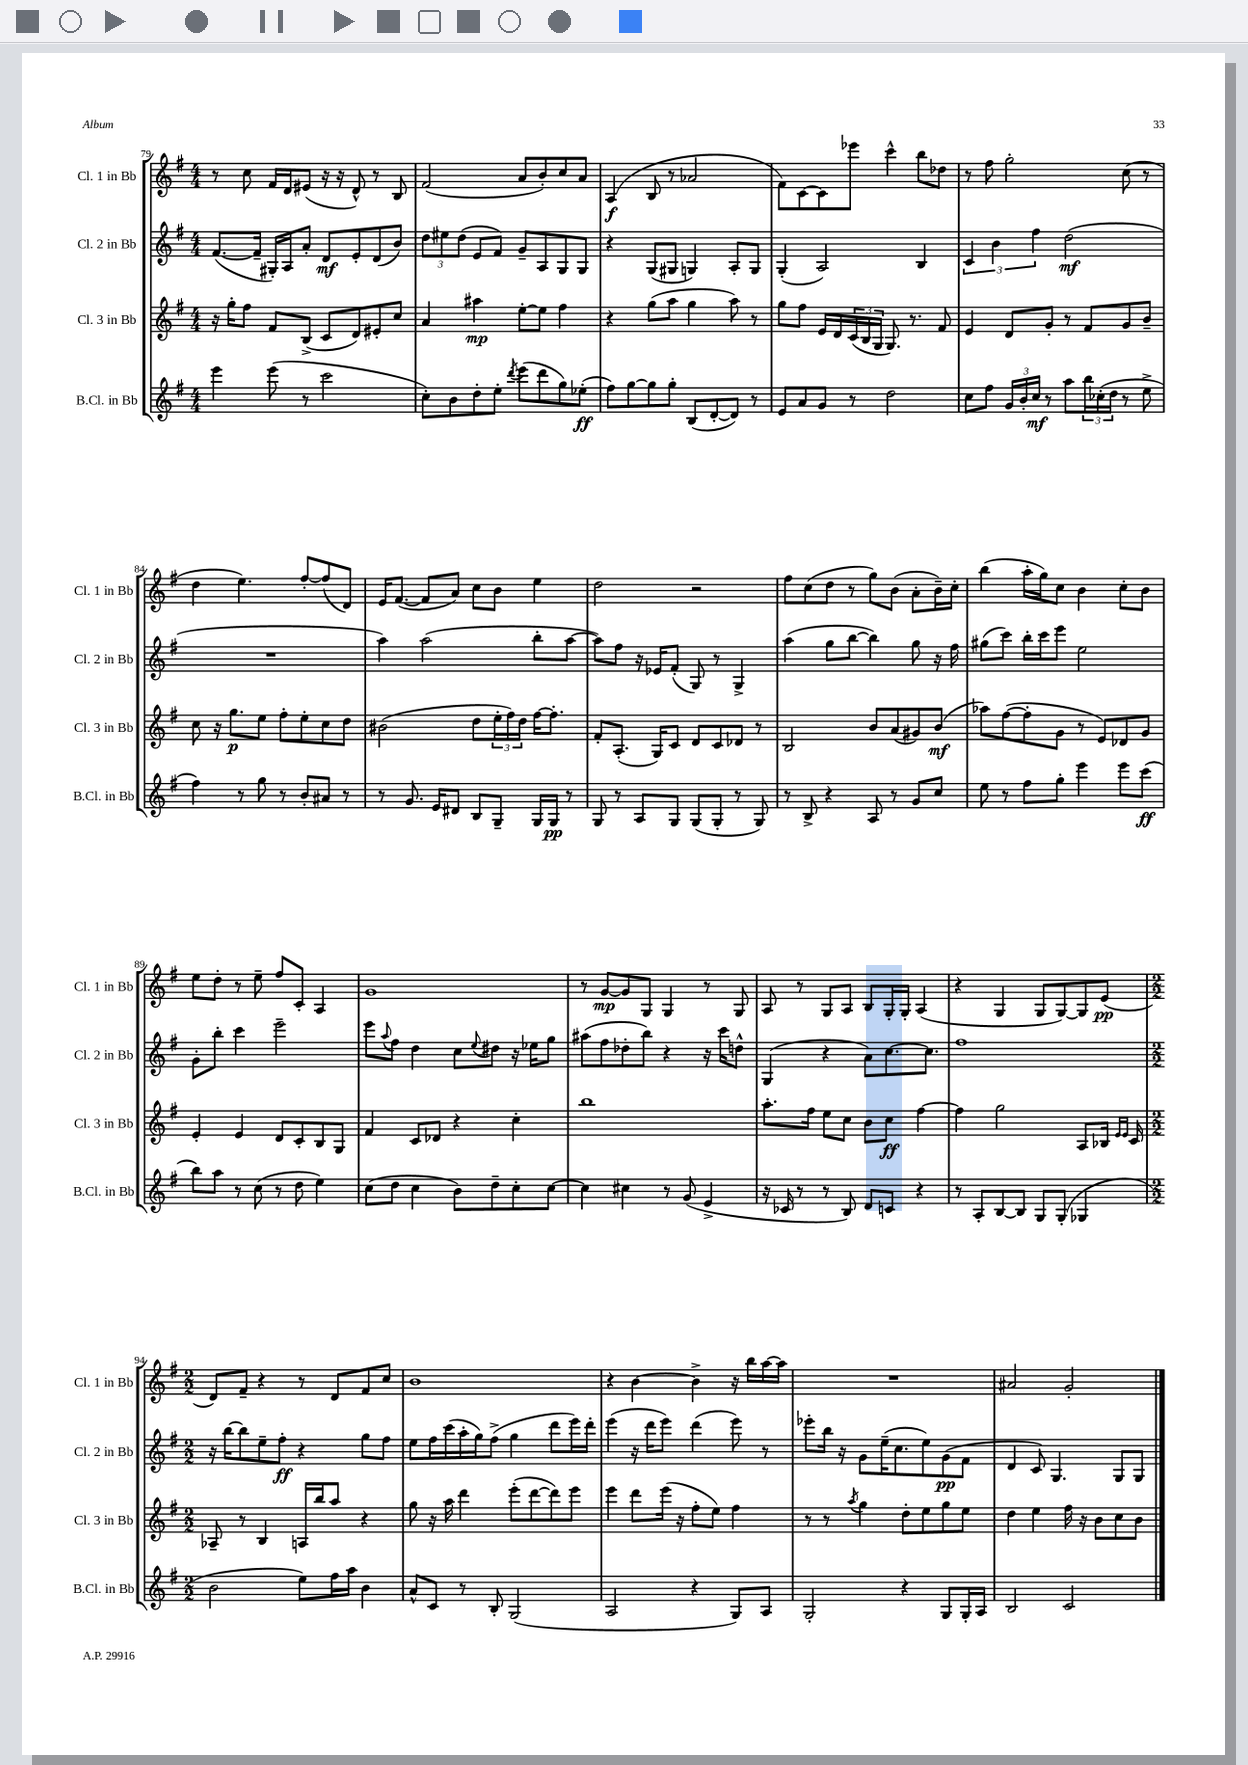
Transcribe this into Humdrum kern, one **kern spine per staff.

**kern	**kern	**kern	**kern
*staff4	*staff3	*staff2	*staff1
*clefG2	*clefG2	*clefG2	*clefG2
*k[f#]	*k[f#]	*k[f#]	*k[f#]
*M4/4	*M4/4	*M4/4	*M4/4
4eee\	16r	([8.f#/L	8r
.	16gg'\LK	.	.
.	8ff#\J	.	8cc\
.	.	16f#~/]Jk	.
(8eee\	8f#/L	16G#'/LL)	16f#/LL
.	.	16A/J	16d/J
8r	(8B^/J	8a'/J	(8e#/J
2ccc\	8c/L	8d/L	16r
.	.	.	16r
.	8d/)	8e'/	8d^^/)
.	8e#'/	(8d/	8r
.	8cc/J	8b/J)	8B/
=	=	=	=
8cc'\L)	4a/	12dd\L	(2f#/
.	.	12ee#\	.
8b\	.	.	.
.	.	(12dd\J	.
8dd'\	4aa#\	8e/L	.
8ee'\J	.	8f#/J)	.
8qddd/	.	.	.
(8eee\L	[8ee'\L	8g~/L	8a/L
8ddd\	8ee\]J	8A/	8b'/)
8gg\)	4ff#\	8G/	8cc/
(8ee-'\J	.	8G/J	8a/J
=	=	=	=
8ff#\L)	4r	4r	(4A/
[8gg\	.	.	.
8gg\]	(8gg\L	(8G/L	8B/
8gg'\J	8aa\J	8G#/J	8r
(8B/L	4gg\	4G/)	2a-/
[8d'/	.	.	.
8d/]J)	8aa\)	8A'/L	.
8r	8r	8G/J	.
=	=	=	=
8e/L	8gg\L	(4G'/	8f#\L)
8a/	8ff#\J	.	[8c\
8g/J	16e/LL	2A/)	8c\]
.	16d/	.	.
8r	(24c/	.	8eee-\J
.	24B/	.	.
.	24G/JJ	.	.
2dd\	8.G/)	.	4ccc^^\
.	8.r	.	.
.	.	4B/	8bb\L
.	8f#/	.	8dd-\J
=	=	=	=
8cc\L	4e/	6c/	8r
8ff#\J	.	.	8ff#\
.	.	6b\	.
24g/LL	8d/L	.	2gg'\
24b'/	.	.	.
24cc/JJ	.	6ff#\	.
8r	8g'/J	.	.
8aa\L	8r	(2dd\	.
24bb\L	8f#/L	.	.
(24cc-'\	.	.	.
24dd\JJ	.	.	.
8r	8g/	.	(8cc\
8ee^\	8b~/J	.	8r
=	=	=	=
4ff#\)	8cc\	1r	4dd\
.	16r	.	.
.	8.gg\L	.	.
8r	.	.	4.ee\)
8gg\	8ee\J	.	.
8r	8ff#'\L	.	.
8b'/L	8ee'\	.	[8ff#'/L
8a#/J	8cc\	.	(8ff#/]
8r	8dd\J	.	8d/J)
=	=	=	=
8r	(2b#\	4aa\)	16e/LK
.	.	.	([8.f#/J
8.g/	.	.	.
.	.	(2aa\	8f#/]L
16e/LK	.	.	.
8d#/J	.	.	8a/J)
8B/L	8dd\L	.	8cc\L
8G~/J	24ee'\L	.	8b\J
.	24ff#\)	.	.
.	24dd\JJ	.	.
16G/LL	[16ff#\LK	8bb'\L	4ee\
16G/JJ	8.ff#'\]J	.	.
8r	.	[8aa\J	.
=	=	=	=
8G/	8f#'/L	8aa\]L)	2dd\
8r	(8.A'/J	8ff#\J	.
8A/L	.	16r	.
.	16G/LK)	16e-/LK	.
8G/J	8c/J	(8f#'/J	.
(8G/L	8d/L	8G/)	2r
8G'/J	8c/	8r	.
8r	8d-/J	4G^/	.
8G/)	8r	.	.
=	=	=	=
8r	2B/	(4aa\	8ff#\L
8B^/	.	.	(8cc\
4r	.	8gg\L	8dd\J
.	.	[8bb\J	8r
8A/	8b/L	4bb\])	8gg\L)
8r	(8a/	.	(8b\J
8g/L	8g#/)	8gg\	8a'\L
8cc/J	(8b/J	16r	16b~\L)
.	.	16ff#\	16cc'\JJ
=	=	=	=
8ee\	8aa-\L)	(8gg#\L	(4bb\
8r	([8ff#\	8ccc\J)	.
8ff#\L	8ff#'\]	16bb'\LL	16aa'\LL
.	.	16ccc\J	16gg\J)
8gg'\J	8g\J	8eee\J	8cc\J
4eee\	8r	2ee\	4b\
.	8e/L)	.	.
8eee\L	8d-/	.	8cc'\L
(8ccc\J	8g/J	.	8b\J
=	=	=	=
8bb\L)	4e'/	8g'\L	8ee\L
8aa\J	.	8bb'\J	8dd'\J
8r	4e/	4ccc\	8r
(8cc\	.	.	8ee~\
8r	8d/L	2eee~\	8ff#/L
8dd\	8c'/	.	8c'/J
4ee\)	8B/	.	4A/
.	8G/J	.	.
=	=	=	=
(8cc\L	4f#/	8eee\L	1g
.	.	8qqaa/	.
8dd\J	.	8ff#\J	.
4cc\	8c/L	4dd\	.
.	8d-/J	.	.
8b\L)	4r	8cc\L	.
.	.	8qqee/	.
8dd~\	.	8dd#\J	.
8cc'\	4cc'\	16r	.
.	.	16ee-\LK	.
[8cc\J	.	8gg\J	.
=	=	=	=
4cc\]	1bb	(8aa#\L	8r
.	.	8ff#\	[8g/L
4cc#\	.	8dd-'\	8g/]
.	.	8bb\J)	8G/J
8r	.	4r	4G/
(8g/	.	.	.
4e^/	.	16r	8r
.	.	16ccc\LK	.
.	.	8dd^^\J	8G/
=	=	=	=
16r	8.aa'\L	(4G/	8A/
16c-/	.	.	.
8r	.	.	8r
.	16ff#\Jk	.	.
8r	8ee\L	4r	8G/L
8B/)	8cc\J	.	8A/J
8d/L	8b\L	8a\L)	8B/L
8c/J	8cc\J	[8.cc\	16G'/L
.	.	.	16G'/JJ
4r	[4ff#\	.	(4A/
.	.	8.cc\]J	.
=	=	=	=
8r	4ff#\]	1ff#	4r
8A'/L	.	.	.
[8B/	2gg\	.	4G/
8B/]J	.	.	.
8G/L	.	.	8G/L
(8G'/J	.	.	[8G/)
4G-/	8A/L	.	8G/]
.	16B-/Jk	.	(8e/J
.	16qqe/LL	.	.
.	16qqe/JJ	.	.
.	16c/	.	.
=	=	=	=
*M2/2	*M2/2	*M2/2	*M2/2
2b\	8A-~/	16r	8d/L)
.	.	[16bb\LK	.
.	8r	8bb\]	8f#~/J
.	4B/	8ee~\	4r
.	.	8ff#'\J	.
8ee\L)	16A/LL	4r	8r
.	16bb/J	.	.
16ff#\L	8aa/J	.	8d/L
16aa\JJ	.	.	.
4b\	4r	8gg\L	8f#/
.	.	8ff#\J	8cc/J
=	=	=	=
8a^^/L	8gg\	8ee\L	1b
8c/J	16r	16ff#\L	.
.	16aa\	(16ccc\	.
8r	4ddd\	16aa'\	.
.	.	16gg\J)	.
8B'/	.	(8ff#^\J	.
(2G/	(8eee'\L	4gg\	.
.	[8ddd\	.	.
.	8ddd\])	8ddd\L	.
.	8eee\J	16eee\L)	.
.	.	16ddd'\JJ	.
=	=	=	=
2A/	4eee\	(4eee\	4r
.	8ddd\L	16r	[4b\
.	.	16ddd\LK	.
.	(16eee\Jk	8eee\J)	.
.	16r	.	.
4r	8ff#'\L	(4ddd\	4b^\]
.	8ee\J)	.	.
8G/L)	4ff#\	8eee\)	16r
.	.	.	16bb\LL
8A/J	.	8r	[16aa\
.	.	.	16aa\]JJ
=	=	=	=
2G'/	8r	8eee-'\L	1r
.	8r	16bb\Jk	.
.	.	16r	.
.	8qaa/	.	.
.	4gg\	8g\L	.
.	.	(16ee~\K	.
.	.	8.cc\	.
4r	8dd'\L	.	.
.	8ee\	8ee\)	.
8G/L	8gg\	(8g\	.
16G'/L	8ee\J	8f#\J	.
16A/JJ	.	.	.
=	=	=	=
2B/	4dd\	4d/	2a#/
.	4ee\	8c/)	.
.	.	4.G/	.
2c/	16ff#\	.	2g'/
.	16r	.	.
.	8b\L	.	.
.	8cc\	8G/L	.
.	8b\J	8G/J	.
==	==	==	==
*-	*-	*-	*-
